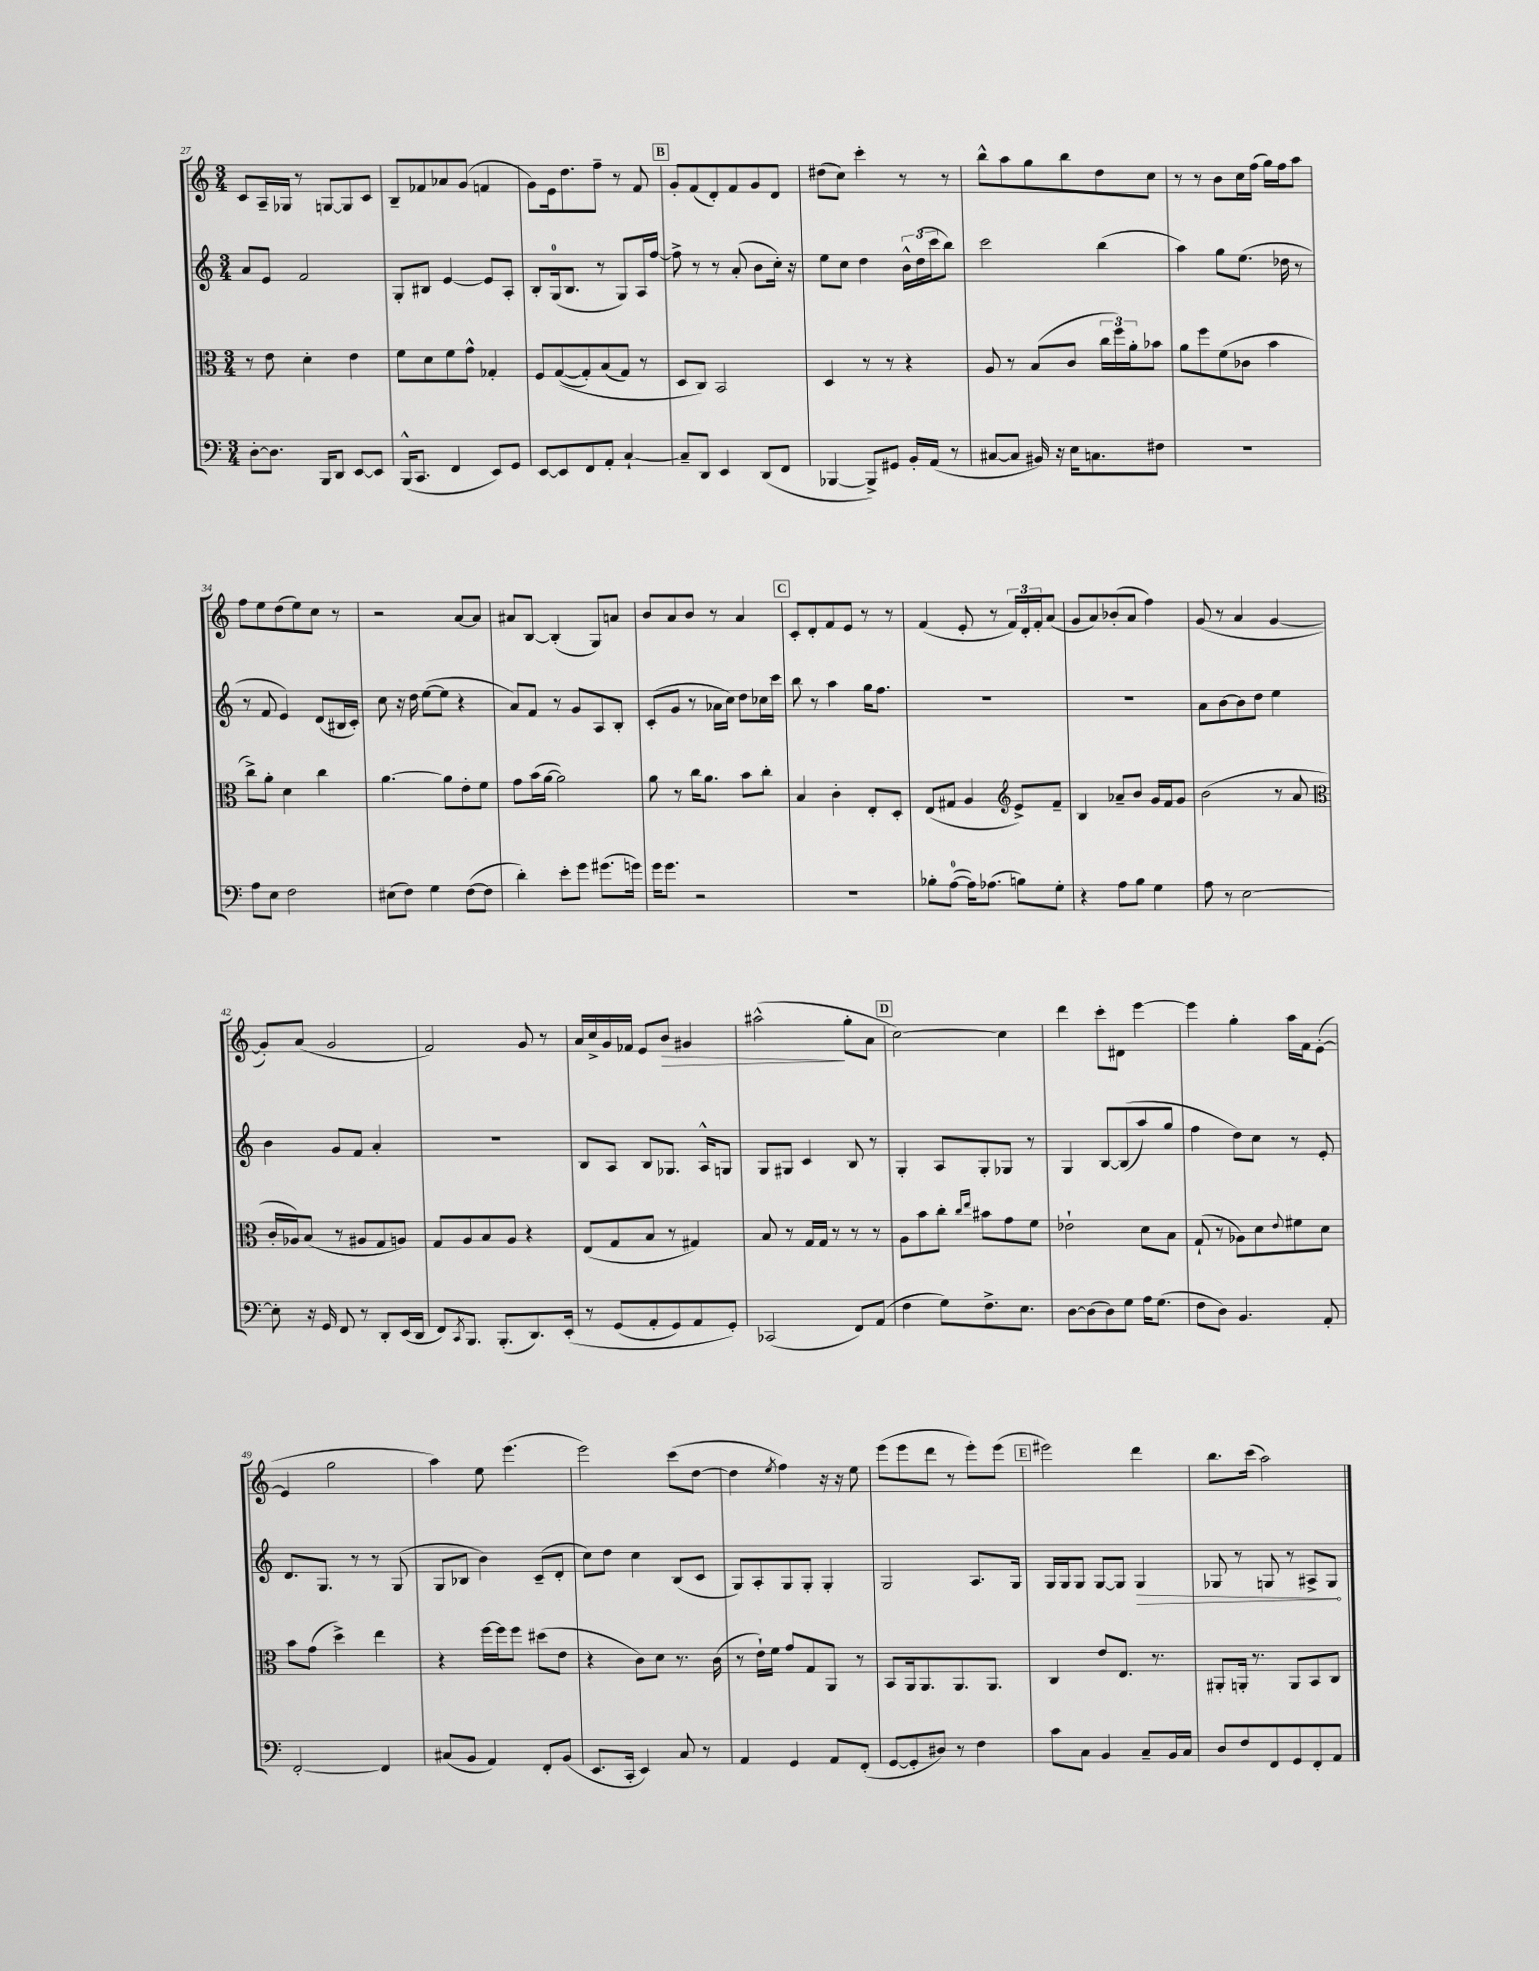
<<
\new StaffGroup <<
\new Staff = "s0" {
    \clef treble \key c \major \numericTimeSignature \time 3/4
    c'8 a16-- ges16 r8 g8~ g8 c'8 |
    b8-- fes'8 aes'8 g'8( f'4 |
    g'8) e'16 d''8. f''8-- r8 f'8 |
    \mark \markup { \box "B" } g'8-. f'8( d'8-.) f'8 g'8 d'8 |
    dis''8( c''8) c'''4-. r8 r8 |
    b''8-^ a''8 g''8 b''8 d''8 c''8 |
    r8 r8 b'8 c''16 f''16( g''16) f''16 a''8 |
    f''8 e''8 d''8( e''8) c''8 r8 |
    r2 a'8~ a'8 |
    ais'8 b8~ b4-.( g8) a'8 |
    b'8 a'8 b'8 r8 a'4 |
    \mark \markup { \box "C" } c'8-. d'8-. f'8 e'8 r8 r8 |
    f'4( e'8-. r8 \tuplet 3/2 { f'16) d'16-. f'16-. } a'8( |
    g'8 a'8) bes'8-.( a'8 f''4) |
    g'8( r8 a'4 g'4~ |
    g'8-.) a'8( g'2 |
    f'2) g'8 r8 |
    a'16 c''16-> g'16 fes'16 e'8 b'8\> gis'4 |
    ais''2-^\!( g''8-. a'8 |
    \mark \markup { \box "D" } c''2~) c''4 |
    d'''4 c'''8-. dis'8 e'''4~ |
    e'''4 g''4-. a''16 f'16 e'8~-.( |
    e'4 g''2 |
    a''4) e''8 e'''4.( |
    e'''2) c'''8( d''8~ |
    d''4 \acciaccatura { e''8 } f''4) r16 r16 e''8 |
    e'''8( e'''8 d'''8 r8 e'''8-.) e'''8( |
    \mark \markup { \box "E" } eis'''2) d'''4 |
    b''8. c'''16( a''2) \bar "|." |
}
\new Staff = "s1" {
    \clef treble \key c \major \numericTimeSignature \time 3/4
    a'8 e'8 f'2 |
    g8-. bis8 e'4~ e'8 a8-. |
    b8-. g16-0( b8. r8 g8) a16 f''16~ |
    \mark \markup { \box "B" } f''8-> r8 r8 a'8-.( b'8 c''16-.) r16 |
    e''8 c''8 d''4 \tuplet 3/2 { b'16-^ d''16( c'''16 } b''8) |
    c'''2 b''4( |
    a''4) g''8 e''8.( des''16 r8 |
    r8 f'8 e'4) d'8( bis16 c'16-.) |
    c''8 r16 d''16 e''8~( e''8 r4 |
    a'8) f'8 r8 g'8 a8 b8-. |
    c'8-.( g'8 r8 aes'16 c''16) d''8 ces''16 c'''16 |
    \mark \markup { \box "C" } b''8 r8 a''4 g''16 f''8. |
    R2. |
    R2. |
    a'8 b'8~ b'8 d''8 e''4 |
    b'4 g'8 f'8 a'4-. |
    R2. |
    b8 a8 b8 ges8. a16-^ g8 |
    g8 gis8 c'4 b8 r8 |
    \mark \markup { \box "D" } g4-. a8 g8-. ges8 r8 |
    g4 b8~ b8(\( a''8) g''8 |
    f''4 d''8\) c''8 r8 e'8-. |
    d'8. g8. r8 r8 g8( |
    g8 bes8 b'4) c'8--( d'8-. |
    c''8) d''8 c''4 b8( c'8 |
    g8) a8-. g8 g8-. g4-. |
    g2 a8. g16 |
    \mark \markup { \box "E" } g16 g16 g8 g8~ g8 \once \override Hairpin.circled-tip = ##t g4\> |
    ges8 r8 g8 r8 ais8-> g8\! \bar "|." |
}
\new Staff = "s2" {
    \clef alto \key c \major \numericTimeSignature \time 3/4
    r8 e'8 d'4-. e'4 |
    f'8 d'8 f'8 g'8-^ ges4-. |
    f8 g8~(\( g8-.) b8( g8) r8 |
    \mark \markup { \box "B" } d8 c8\) b,2 |
    d4 r8 r8 r4 |
    a8 r8 b8( c'8 \tuplet 3/2 { c''16 f''16) a'16-. } bes'8 |
    a'8 f''8 f'8( ces'8 b'4 |
    c''8->) a'8-. d'4 c''4 |
    a'4.~ a'8 e'8-. f'8 |
    g'8 b'16( a'16~ a'2) |
    a'8 r8 c''16 a'8. b'8 c''8-. |
    \mark \markup { \box "C" } b4 c'4-. e8-. d8-. |
    e8( gis8 a4 \clef treble e'8->) f'8-- |
    b4 aes'8-- b'8 g'16 f'16 g'8 |
    b'2( r8 a'8 |
    \clef alto c'16-. aes16) b8( r8 ais8 g8 a8) |
    g8 a8 b8 a8 r4 |
    e8( g8 b8 r8 gis4) |
    b8 r8 g16 g16 r8 r8 r8 |
    \mark \markup { \box "D" } a8 b'8 c''8-. \grace { c''16 e''16 } bis'8 g'8 f'8 |
    ees'2-! d'8 b8 |
    g8-!( r8 aes8) d'8 \appoggiatura { e'8 } fis'8 d'8 |
    b'8 g'8( d''4->) e''4 |
    r4 f''16~ f''16 f''8 dis''8( e'8 |
    r4 c'8) d'8 r8. c'16( |
    r8 e'16-!) f'16 g'8 g8 a,8 r8 |
    b,8 a,16 a,8. a,8. a,8. |
    \mark \markup { \box "E" } c4 e'8 e8. r8. |
    ais,8-. a,16-. r8. a,8 b,8 c8 \bar "|." |
}
\new Staff = "s3" {
    \clef bass \key c \major \numericTimeSignature \time 3/4
    d8~-. d8. b,,16 d,8 e,8~ e,8 |
    b,,16-^( c,8. f,4 e,8) g,8 |
    e,8~ e,8 f,8 a,8-. c4~-! |
    \mark \markup { \box "B" } c8-- d,8 e,4 d,8( f,8 |
    bes,,4~ bes,,8->) gis,8 b,16-. a,16( r8 |
    cis8~ cis8 bis,16) r16 e16 c8. fis8 |
    R2. |
    a8 e8 f2 |
    eis8( f8) g4 f8~( f8 |
    d'4-.) e'8-. g'8 gis'8.( g'16) |
    g'16 g'8. r2 |
    \mark \markup { \box "C" } R2. |
    bes8-. a8-0~( a16) aes8.( b8) g8-. |
    r4 a8 b8 g4 |
    a8 r8 e2~ |
    e8-. r16 g,16 f,8 r8 d,8-. e,16( d,16 |
    f,8) \acciaccatura { c,8 } b,,8. b,,8.-.( d,8.) e,16-.\( |
    r8 g,8( a,8-. g,8) a,8 g,8-.\) |
    ces,2( f,8) a,8( |
    \mark \markup { \box "D" } f4 g8) f8.-> e8. |
    d8~ d8( d8) g8 a16 g8.( |
    f8 d8) b,4. a,8-. |
    f,2~-. f,4 |
    cis8( b,8 a,4) f,8-. b,8( |
    e,8. c,16-. e,4) c8 r8 |
    a,4 g,4 a,8 f,8-.( |
    g,8~ g,8-. dis8) r8 f4 |
    \mark \markup { \box "E" } c'8 c8 b,4 c8-- b,16 c16 |
    d8 f8 f,8 g,8 f,8-. a,8 \bar "|." |
}
>>
>>
\layout { \context { \Score currentBarNumber = #27 } }
